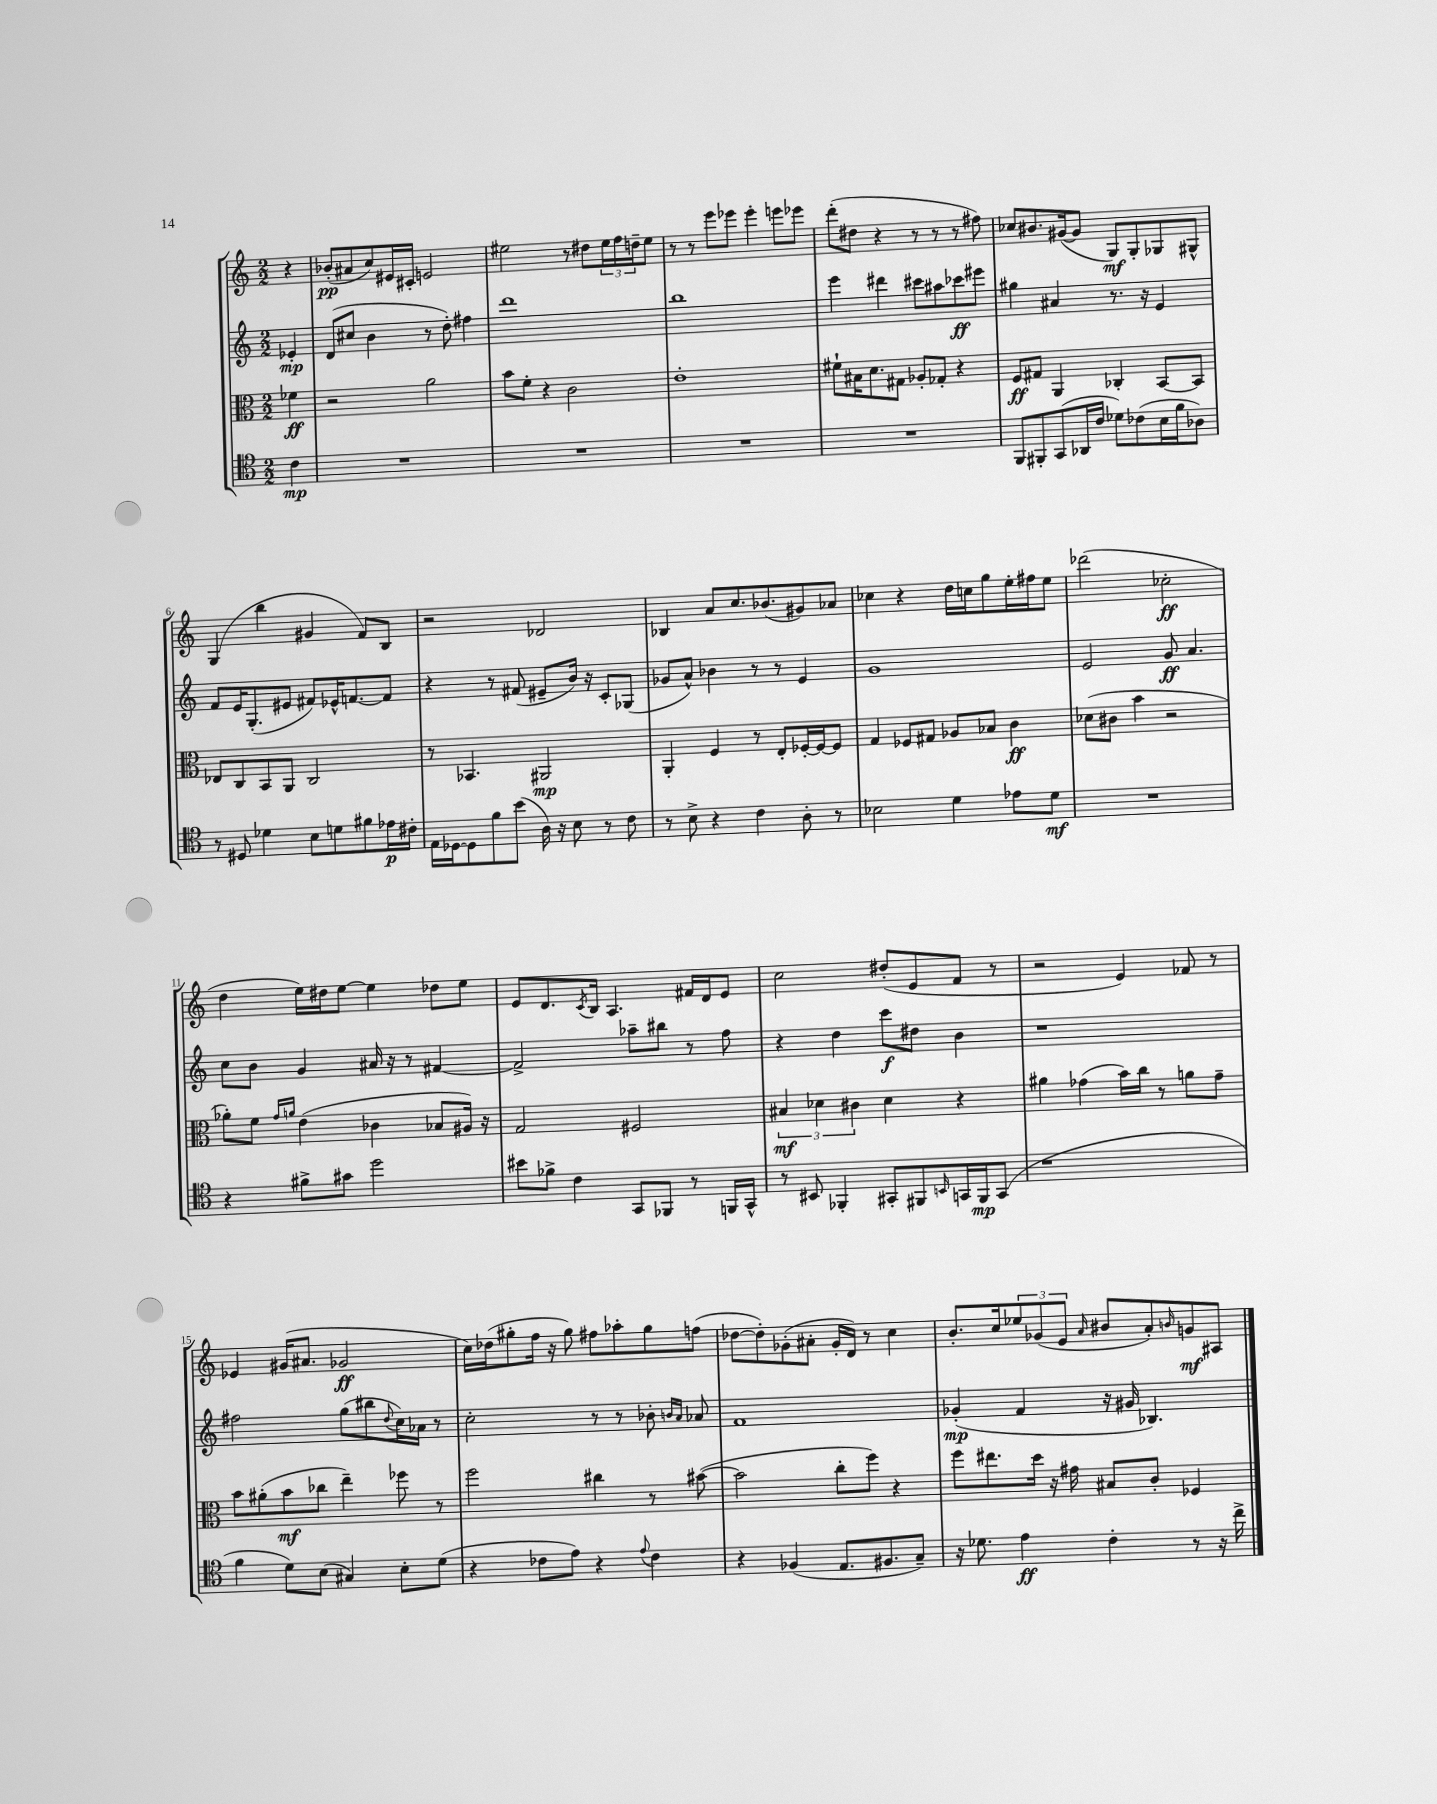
<<
\new StaffGroup <<
\new Staff = "s0" {
    \clef treble \key c \major \numericTimeSignature \time 2/2 \partial 4
    r4 |
    bes'8-.\pp( ais'8 c''8) eis'16 cis'16-. e'2 |
    eis''2 r8 dis''8 \tuplet 3/2 { eis''16 f''16 d''16-- } eis''8 |
    r8 r8 e'''8 ees'''8 ees'''4-. e'''8 ees'''8 |
    d'''8-.( dis''8 r4 r8 r8 r8 fis''8) |
    ces''8 bis'8. gis'16~( gis'8 g8\mf) g8-. ges8 gis8-^ |
    g4( b''4 gis'4 f'8) b8 |
    r2 des'2 |
    bes4 a'8 c''8. bes'8.( gis'8) aes'8 |
    ces''4 r4 d''16 c''16 g''8 e''16-. fis''16 e''8 |
    des'''2( ces''2-.\ff |
    d''4 e''16) dis''16 e''8~ e''4 des''8 e''8 |
    e'8 d'8. \acciaccatura { c'8 } b16 a4. fis'16 d'16 e'8 |
    c''2 dis''8-.( e'8 f'8 r8 |
    r2 e'4) fes'8 r8 |
    ees'4 gis'16( ais'8. ges'2\ff |
    c''16) des''16( gis''8-. f''16 r16 gis''8) fis''8 aes''8-. gis''8 f''8( |
    des''8~ des''8-.) ges'8-.( ais'8-. ges'16-. d'16) r8 c''4 |
    b'8.-. c''16 \tuplet 3/2 { ees''8 ges'8( e'8 } \grace { a'16 } bis'8 a'8-.) \grace { b'16 } g'8\mf ais8 \bar "|." |
}
\new Staff = "s1" {
    \clef treble \key c \major \numericTimeSignature \time 2/2 \partial 4
    ees'4-.\mp |
    d'8( cis''8 b'4 r8 d''8-.) fis''4 |
    d'''1 |
    b''1 |
    e'''4 dis'''4 cis'''8 ais''8 ces'''8\ff eis'''8 |
    gis''4 ais'4 r8. r16 e'4 |
    f'8 e'16 g8.-.( eis'8 fis'8) ees'16-^ f'8.~ f'8 |
    r4 r8 fis'8( eis'8-- b'16) r16 c'8-. ges8( |
    ges'8 a'8-^) bes'4 r8 r8 e'4 |
    g'1 |
    e'2 g'8\ff a'4. |
    c''8 b'8 g'4 ais'16 r16 r8 fis'4~ |
    fis'2-> aes''8-- bis''8 r8 f''8 |
    r4 d''4 c'''8\f dis''8 b'4 |
    r1 |
    fis''2 g''8( bis''8 \appoggiatura { d''8 } c''16) aes'16 r8 |
    c''2-. r8 r8 bes'8-. \grace { b'16 a'16 } aes'8 |
    f'1 |
    ges'4-.\mp( f'4 r16 gis'16 bes4.) \bar "|." |
}
\new Staff = "s2" {
    \clef alto \key c \major \numericTimeSignature \time 2/2 \partial 4
    fes'4\ff |
    r2 a'2 |
    b'8 f'8-. r4 c'2 |
    e'1-. |
    fis'8-! bis16 d'8. gis8 aes8-. ges8-. r4 |
    f8\ff gis8 a,4 ces4-. b,8~ b,8 |
    ees8 c8 b,8 a,8 c2 |
    r8 bes,4. ais,2\mp |
    a,4-. f4 r8 e8-. fes16~-. fes16~ fes8 |
    g4 fes8 gis8 aes8 bes8 c'4\ff |
    des'8( cis'8 b'4 r2 |
    aes'8-.) f'8 \grace { g'16 a'16 } e'4( ces'4 bes8 ais16) r16 |
    g2 fis2 |
    \tuplet 3/2 { bis4\mf des'4 cis'4 } des'4 r4 |
    ais'4 ges'4( b'16) c''16 r8 a'8 ges'8-- |
    b'8 ais'8-.( b'8\mf ces''8 e''4--) fes''8 r8 |
    f''2 cis''4 r8 bis'8~( |
    bis'2 c''8-. f''8) r4 |
    f''8 eis''8. d''16 r16 gis'16 bis8 c'8-. fes4 \bar "|." |
}
\new Staff = "s3" {
    \clef tenor \key c \major \numericTimeSignature \time 2/2 \partial 4
    c'4\mp |
    R1 |
    R1 |
    R1 |
    R1 |
    f,8 fis,8-. g,8( aes,16 c'16 des'8) ces'8( b16 f'16 aes8) |
    r8 dis8 des'4 b8 d'8 fis'8 ees'16\p cis'16-. |
    e16 des16~ des8 f'8 b'8( a16) r16 b8 r8 c'8 |
    r8 b8-> r4 c'4 a8-. r8 |
    bes2 d'4 ees'8 d'8\mf |
    R1 |
    r4 fis'8-> gis'8 d''2 |
    bis'8 fes'8-> c'4 g,8 fes,8 r8 f,16 g,16-^ |
    r8 bis,8 fes,4-. gis,8-. fis,8 \grace { b,16 } g,16 fis,16\mp g,8( |
    r1 |
    f'4 d'8) b8( gis4) b8-. d'8( |
    r4 ces'8 e'8) r4 \appoggiatura { e'8 } ces'4 |
    r4 fes4( e8. fis8. g8--) |
    r16 des'8. e'4\ff c'4-. r8 r16 c''16-> \bar "|." |
}
>>
>>
